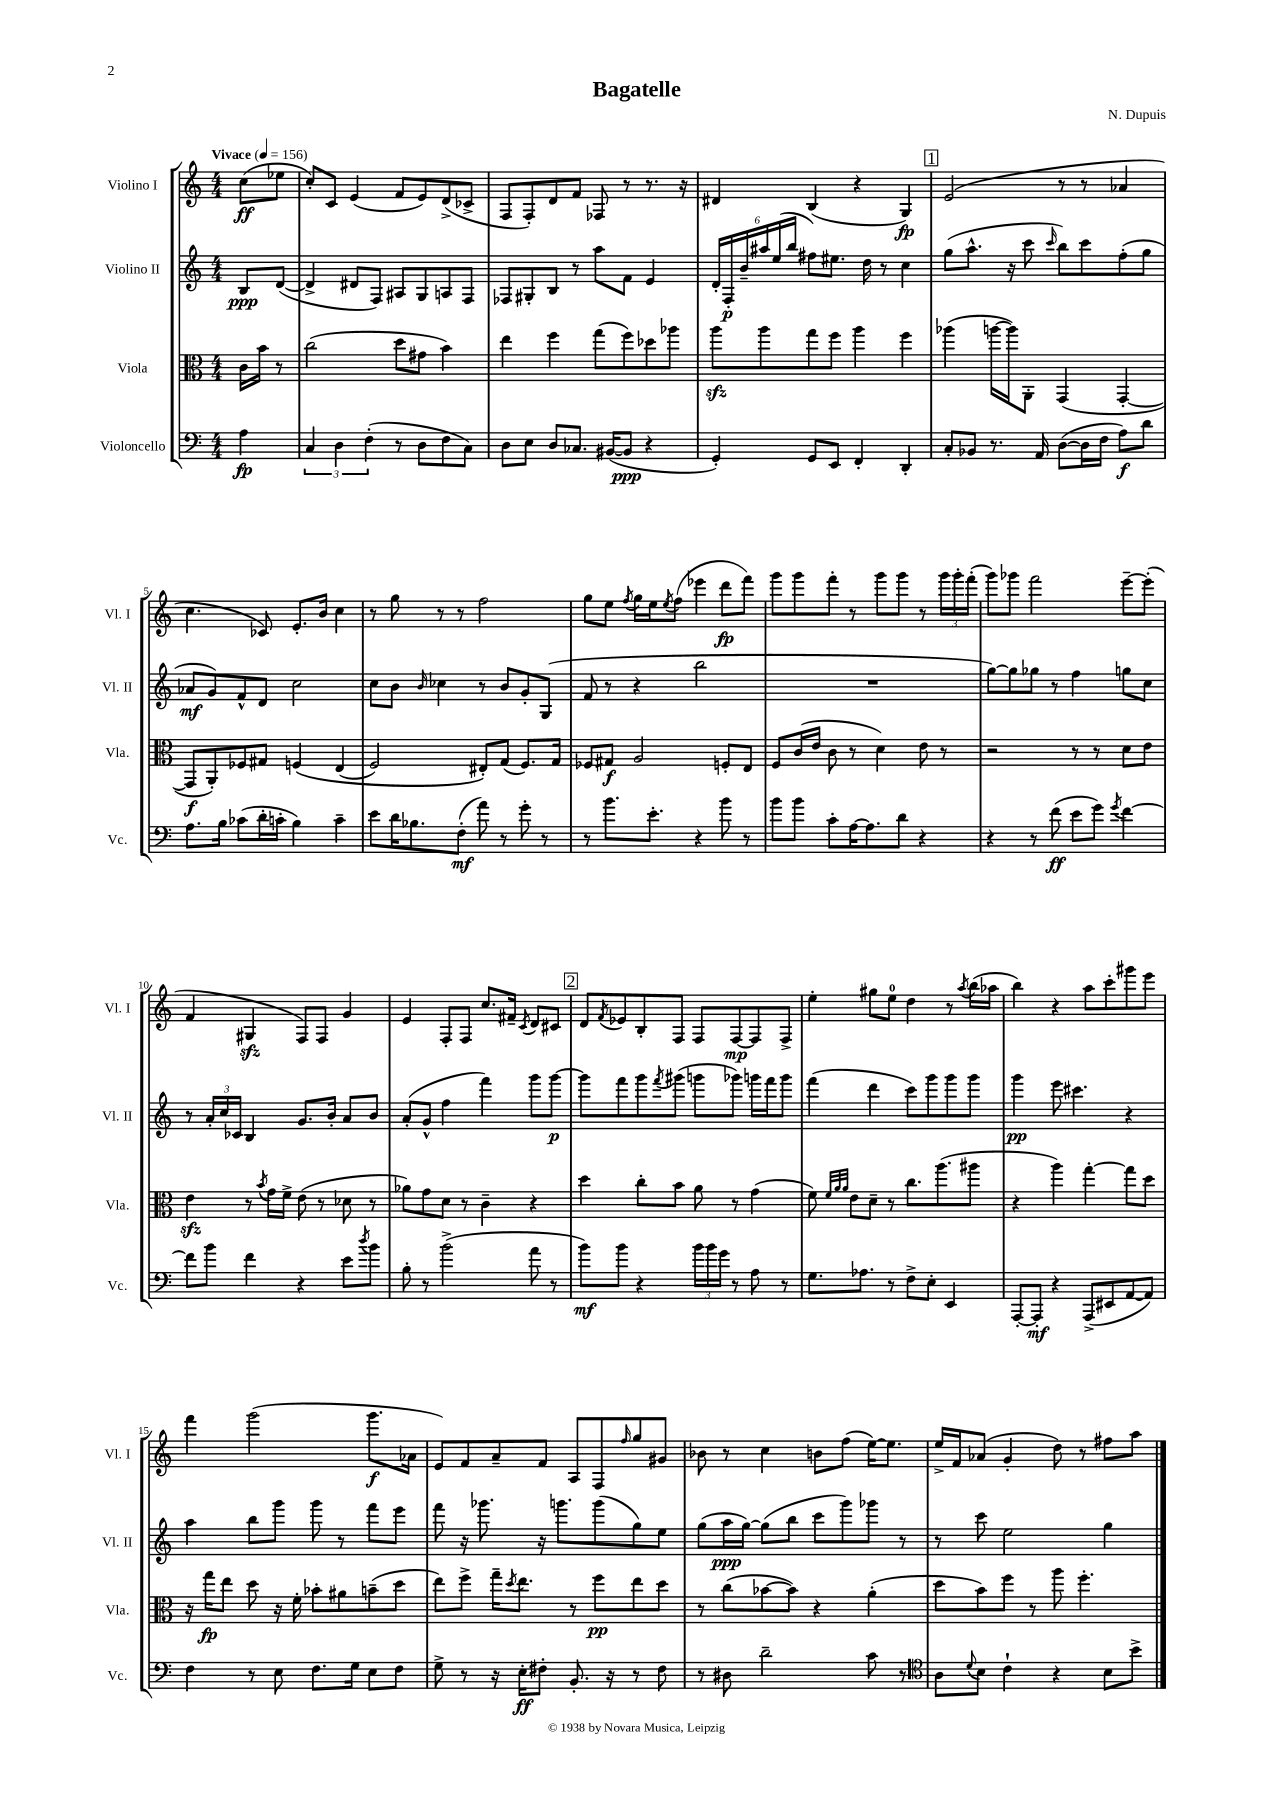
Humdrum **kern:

**kern	**dynam	**kern	**dynam	**kern	**dynam	**kern	**dynam
*part4	*part4	*part3	*part3	*part2	*part2	*part1	*part1
*staff4	*staff4	*staff3	*staff3	*staff2	*staff2	*staff1	*staff1
*I"Violoncello	*	*I"Viola	*	*I"Violino II	*	*I"Violino I	*
*I'Vc.	*	*I'Vla.	*	*I'Vl. II	*	*I'Vl. I	*
*clefF4	*	*clefC3	*	*clefG2	*	*clefG2	*
*k[]	*	*k[]	*	*k[]	*	*k[]	*
*M4/4	*	*M4/4	*	*M4/4	*	*M4/4	*
*MM156	*	*MM156	*	*MM156	*	*MM156	*
=	=	=	=	=	=	=	=
!	!	!	!	!	!	!LO:TX:a:B:t=Vivace	!
4A\	fp	16c\LL	.	8B/L	ppp	(8cc\L	ff
.	.	16b\JJ	.	.	.	.	.
.	.	8r	.	([8d/J	.	8ee-X\J	.
=1	=1	=1	=1	=1	=1	=1	=1
6C/	.	(2cc\	.	4d^/]	.	8cc'/L)	.
.	.	.	.	.	.	8c/J	.
6D\	.	.	.	.	.	.	.
.	.	.	.	8d#X/L	.	(4e/	.
(6F'\	.	.	.	.	.	.	.
.	.	.	.	8F/J)	.	.	.
8r	.	8dd\L	.	8A#X/L	.	8f/L	.
8D\L	.	8g#X\J	.	8G/	.	8e/)	.
8F\	.	4b\)	.	8An/	.	(8d^/	.
8C\J)	.	.	.	8F/J	.	8c-X^/J	.
=2	=2	=2	=2	=2	=2	=2	=2
8D\L	.	4ee\	.	8F-X/L	.	8F/L	.
8E\J	.	.	.	8G#X'/	.	8F'/)	.
8D/L	.	4ff\	.	8B/J	.	8d/	.
8.C-X/J	.	.	.	8r	.	8f/J	.
.	.	(8gg\L	.	8aa\L	.	8F-X/	.
([16BB#X/KL	.	.	.	.	.	.	.
8BB#/J]	ppp	8ff\)	.	8f\J	.	8r	.
4r	.	8dd-X\	.	4e/	.	8.r	.
.	.	8aa-X\J	.	.	.	.	.
.	.	.	.	.	.	16r	.
=3	=3	=3	=3	=3	=3	=3	=3
4GG'/)	.	8aazz\L	.	24d'/LL	.	4d#X/	.
.	.	.	.	24F'/	p	.	.
.	.	.	.	24b~/	.	.	.
.	.	8aa\	.	24aa#X/	.	.	.
.	.	.	.	(24ee/	.	.	.
.	.	.	.	24bb/JJ	.	.	.
8GG/L	.	8gg\	.	8ff#X\L)	.	(4B/	.
8EE/J	.	8ff\J	.	8.ee#X\J	.	.	.
4FF'/	.	4aa\	.	.	.	4r	.
.	.	.	.	16dd\	.	.	.
.	.	.	.	8r	.	.	.
4DD'/	.	4ff\	.	4cc\	.	4G/)	fp
!!LO:REH:place=s1:t=1
=4	=4	=4	=4	=4	=4	=4	=4
8C'/L	.	(4aa-X\	.	(8gg\L	.	(2e/	.
8BB-X/J	.	.	.	8.aa^^\J	.	.	.
8.r	.	[16aan\LL	.	.	.	.	.
.	.	16aa\J])	.	16r	.	.	.
.	.	8AA'\J	.	8ccc\	.	.	.
16AA/	.	.	.	.	.	.	.
.	.	.	.	16qqccc/	.	.	.
([8D\L	.	(4GG/	.	8bb\L)	.	8r	.
16D\L]	.	.	.	8ccc\	.	8r	.
16F\JJ	.	.	.	.	.	.	.
8A\L)	f	[4GG'/	.	(8ff'\	.	4a-X/	.
8d\J	.	.	.	8gg\J	.	.	.
!!LO:LB:g=z
=5	=5	=5	=5	=5	=5	=5	=5
8.A\L	.	8GG/L]	f	8a-X/L	mf	4.cc\	.
.	.	8AA'/)	.	8g/)	.	.	.
16B\Jk	.	.	.	.	.	.	.
(8c-X\L	.	8F-X/	.	8f^^/	.	.	.
16d'\L	.	8G#X/J	.	8d/J	.	8c-X/)	.
16cn'\JJ	.	.	.	.	.	.	.
4B\)	.	(4Fn/	.	2cc\	.	8.e'/L	.
.	.	.	.	.	.	16b/Jk	.
4c~\	.	(4E/	.	.	.	4cc\	.
=6	=6	=6	=6	=6	=6	=6	=6
8e\L	.	2F/)	.	8cc\L	.	8r	.
16d\K	.	.	.	8b\J	.	8gg\	.
8.B-X\	.	.	.	.	.	.	.
.	.	.	.	16qqb/	.	.	.
.	.	.	.	4cc-X\	.	8r	.
(8F'\J	mf	.	.	.	.	8r	.
8a\)	.	8E#X'/L)	.	8r	.	2ff\	.
8r	.	(8G/J	.	8b/L	.	.	.
8g'\	.	8.F/L)	.	8g'/	.	.	.
8r	.	.	.	(8G/J	.	.	.
.	.	16G/Jk	.	.	.	.	.
=7	=7	=7	=7	=7	=7	=7	=7
8r	.	8F-X/L	.	8f/	.	8gg\L	.
8.b\L	.	8G#X/J	f	8r	.	8ee\J	.
.	.	.	.	.	.	8qff/	.
.	.	2A/	.	4r	.	16gg\LL	.
8.e'\J	.	.	.	.	.	16ee\J	.
.	.	.	.	.	.	8qee/	.
.	.	.	.	.	.	(8ff\J	.
4r	.	.	.	2bb\	.	4eee-X\	.
8b\	.	8Fn'/L	.	.	.	8ddd\L	fp
8r	.	8E/J	.	.	.	8fff\J)	.
=8	=8	=8	=8	=8	=8	=8	=8
8b\L	.	8F/L	.	1r	.	8ggg\L	.
8b\J	.	(16c/L	.	.	.	8ggg\	.
.	.	16e/JJ	.	.	.	.	.
8c'\L	.	8c\	.	.	.	8fff'\J	.
[16A\K	.	8r	.	.	.	8r	.
8.A\]	.	.	.	.	.	.	.
.	.	4d\)	.	.	.	8ggg\L	.
8d\J	.	.	.	.	.	8ggg\J	.
4r	.	8e\	.	.	.	8r	.
.	.	8r	.	.	.	24ggg\LL	.
.	.	.	.	.	.	24ggg'\	.
.	.	.	.	.	.	(24fff'\JJ	.
=9	=9	=9	=9	=9	=9	=9	=9
4r	.	2r	.	[8gg\L)	.	8ggg\L)	.
.	.	.	.	8gg\]	.	8ggg-X\J	.
8r	.	.	.	8gg-X\J	.	2fff\	.
(8f\	ff	.	.	8r	.	.	.
8e\L	.	8r	.	4ff\	.	.	.
8g\J)	.	8r	.	.	.	.	.
8qg/	.	.	.	.	.	.	.
[4f\	.	8d\L	.	8ggn\L	.	[8eee~\L	.
.	.	8e\J	.	8cc\J	.	(8eee'\J]	.
!!LO:LB:g=z
=10	=10	=10	=10	=10	=10	=10	=10
8f\L]	.	4ezz\	.	8r	.	4f/	.
8b\J	.	.	.	24a'/LL	.	.	.
.	.	.	.	24cc/	.	.	.
.	.	.	.	24c-X/JJ	.	.	.
4f\	.	8r	.	4B/	.	4G#Xzz/	.
.	.	8qb/	.	.	.	.	.
.	.	16g\LL	.	.	.	.	.
.	.	16f^\JJ	.	.	.	.	.
4r	.	(8e\	.	8.g/L	.	8F/L)	.
.	.	8r	.	.	.	8F/J	.
.	.	.	.	16b'/Jk	.	.	.
8e\L	.	8d-X\	.	8a/L	.	4g/	.
8qdd/	.	.	.	.	.	.	.
8b\J	.	8r	.	8b/J	.	.	.
=11	=11	=11	=11	=11	=11	=11	=11
8B'\	.	8a-X\L)	.	(8a'/L	.	4e/	.
8r	.	8g\	.	8g^^/J	.	.	.
(2b^\	.	8d\J	.	4ff\	.	8F'/L	.
.	.	8r	.	.	.	8F/J	.
.	.	4c~\	.	4fff\)	.	8.cc/L	.
.	.	.	.	.	.	16f#X~/Jk	.
.	.	.	.	.	.	8qc/	.
8a\	.	4r	.	8ggg\L	.	8d/L	.
8r	.	.	.	[8ggg\J	p	8c#X/J	.
!!LO:REH:place=s1:t=2
=12	=12	=12	=12	=12	=12	=12	=12
8b\L)	mf	4dd\	.	8ggg\L]	.	8d/L	.
.	.	.	.	.	.	8qf/	.
8b\J	.	.	.	8fff\	.	8e-X/	.
4r	.	8cc'\L	.	8ggg\	.	8B'/	.
.	.	.	.	8qfff/	.	.	.
.	.	8b\J	.	(8ggg#X\J	.	8F/J	.
24b\LL	.	8a\	.	8gggn\L	.	8F/L	.
24b\	.	.	.	.	.	.	.
24g\JJ	.	.	.	.	.	.	.
8r	.	8r	.	8ggg-X\J)	.	[8F/	mp
8A\	.	(4g\	.	16gggn\LL	.	8F/]	.
.	.	.	.	16fff\J	.	.	.
8r	.	.	.	8ggg\J	.	8F^/J	.
=13	=13	=13	=13	=13	=13	=13	=13
8.G\L	.	8f\)	.	(4fff\	.	4ee'\	.
.	.	32qqf/LLL	.	.	.	.	.
.	.	32qqa/	.	.	.	.	.
.	.	32qqa/JJJ	.	.	.	.	.
.	.	8e\L	.	.	.	.	.
8.A-X\J	.	.	.	.	.	.	.
.	.	8d~\J	.	4ddd\	.	8gg#X\L	.
8r	.	8r	.	.	.	8ee\J	.
8F^\L	.	8.cc\L	.	8ccc\L)	.	4dd\	.
8E'\J	.	.	.	8ggg\	.	.	.
.	.	(8.aa\	.	.	.	.	.
4EE/	.	.	.	8ggg\	.	8r	.
.	.	.	.	.	.	8qaa/	.
.	.	8aa#X\J	.	8ggg\J	.	(16bb\LL	.
.	.	.	.	.	.	16aa-X\JJ	.
=14	=14	=14	=14	=14	=14	=14	=14
[8AAA'/L	.	4r	.	4ggg\	pp	4bb\)	.
8AAA'/J]	mf	.	.	.	.	.	.
4r	.	4aa\)	.	8eee\	.	4r	.
.	.	.	.	4.ccc#X\	.	.	.
(8AAA^/L	.	[4gg'\	.	.	.	8aa\L	.
8EE#X/	.	.	.	.	.	8ccc'\	.
[8AA/	.	8gg\L]	.	4r	.	8ggg#X\	.
8AA/J])	.	8dd\J	.	.	.	8eee\J	.
!!LO:LB:g=z
=15	=15	=15	=15	=15	=15	=15	=15
4F\	.	16r	.	4aa\	.	4fff\	.
.	.	16gg\KL	fp	.	.	.	.
.	.	8ee\J	.	.	.	.	.
8r	.	8dd\	.	8bb\L	.	(2ggg\	.
8E\	.	16r	.	8ggg\J	.	.	.
.	.	16f'\	.	.	.	.	.
8.F\L	.	8b-X'\L	.	8ggg\	.	.	.
.	.	8a#X\	.	8r	.	.	.
16G\Jk	.	.	.	.	.	.	.
8E\L	.	(8bn~\	.	8fff\L	.	8.ggg\L	f
8F\J	.	8dd\J	.	8eee\J	.	.	.
.	.	.	.	.	.	16a-X\Jk	.
=16	=16	=16	=16	=16	=16	=16	=16
8G^\	.	8ee\L)	.	8fff\	.	8e/L)	.
8r	.	8ff^\J	.	16r	.	8f/	.
.	.	.	.	8.ggg-X\	.	.	.
16r	.	16gg~\KL	.	.	.	8a~/	.
.	.	8qdd/	.	.	.	.	.
16E'\KL	ff	8.ee\J	.	.	.	.	.
8F#X'\J	.	.	.	16r	.	8f/J	.
.	.	.	.	8.gggn\L	.	.	.
8.BB'/	.	8r	.	.	.	8A/L	.
.	.	8ff\L	pp	(8ggg\	.	8F/	.
16r	.	.	.	.	.	.	.
.	.	.	.	.	.	16qqff/	.
8r	.	8ee\	.	8gg\)	.	8gg/	.
8F#\	.	8dd\J	.	8ee\J	.	8g#X/J	.
=17	=17	=17	=17	=17	=17	=17	=17
8r	.	8r	.	(8gg\L	.	8b-X\	.
8D#X\	.	(8cc\L	.	16aa\L	ppp	8r	.
.	.	.	.	[16gg\JJ)	.	.	.
2d~\	.	[8b-X\	.	(8gg\L]	.	4cc\	.
.	.	8b-\J])	.	8bb\J	.	.	.
.	.	4r	.	8ccc\L	.	8bn\L	.
.	.	.	.	8ggg\)	.	(8ff\J	.
8c\	.	(4a'\	.	8ggg-X\J	.	[16ee\KL)	.
.	.	.	.	.	.	8.ee\J]	.
8r	.	.	.	8r	.	.	.
=18	=18	=18	=18	=18	=18	=18	=18
*clefC4	*	*	*	*	*	*	*
8A\L	.	8dd\L	.	8r	.	16ee^/LL	.
.	.	.	.	.	.	16f/J	.
8qqd/	.	.	.	.	.	.	.
8B\J	.	8b\)	.	8ccc\	.	(8a-X/J	.
4c`\	.	8ff\J	.	2ee\	.	4g'/	.
.	.	8r	.	.	.	.	.
4r	.	8aa\	.	.	.	8dd\)	.
.	.	4.ff'\	.	.	.	8r	.
8B\L	.	.	.	4gg\	.	8ff#X\L	.
8b^\J	.	.	.	.	.	8aa\J	.
==	==	==	==	==	==	==	==
*-	*-	*-	*-	*-	*-	*-	*-
